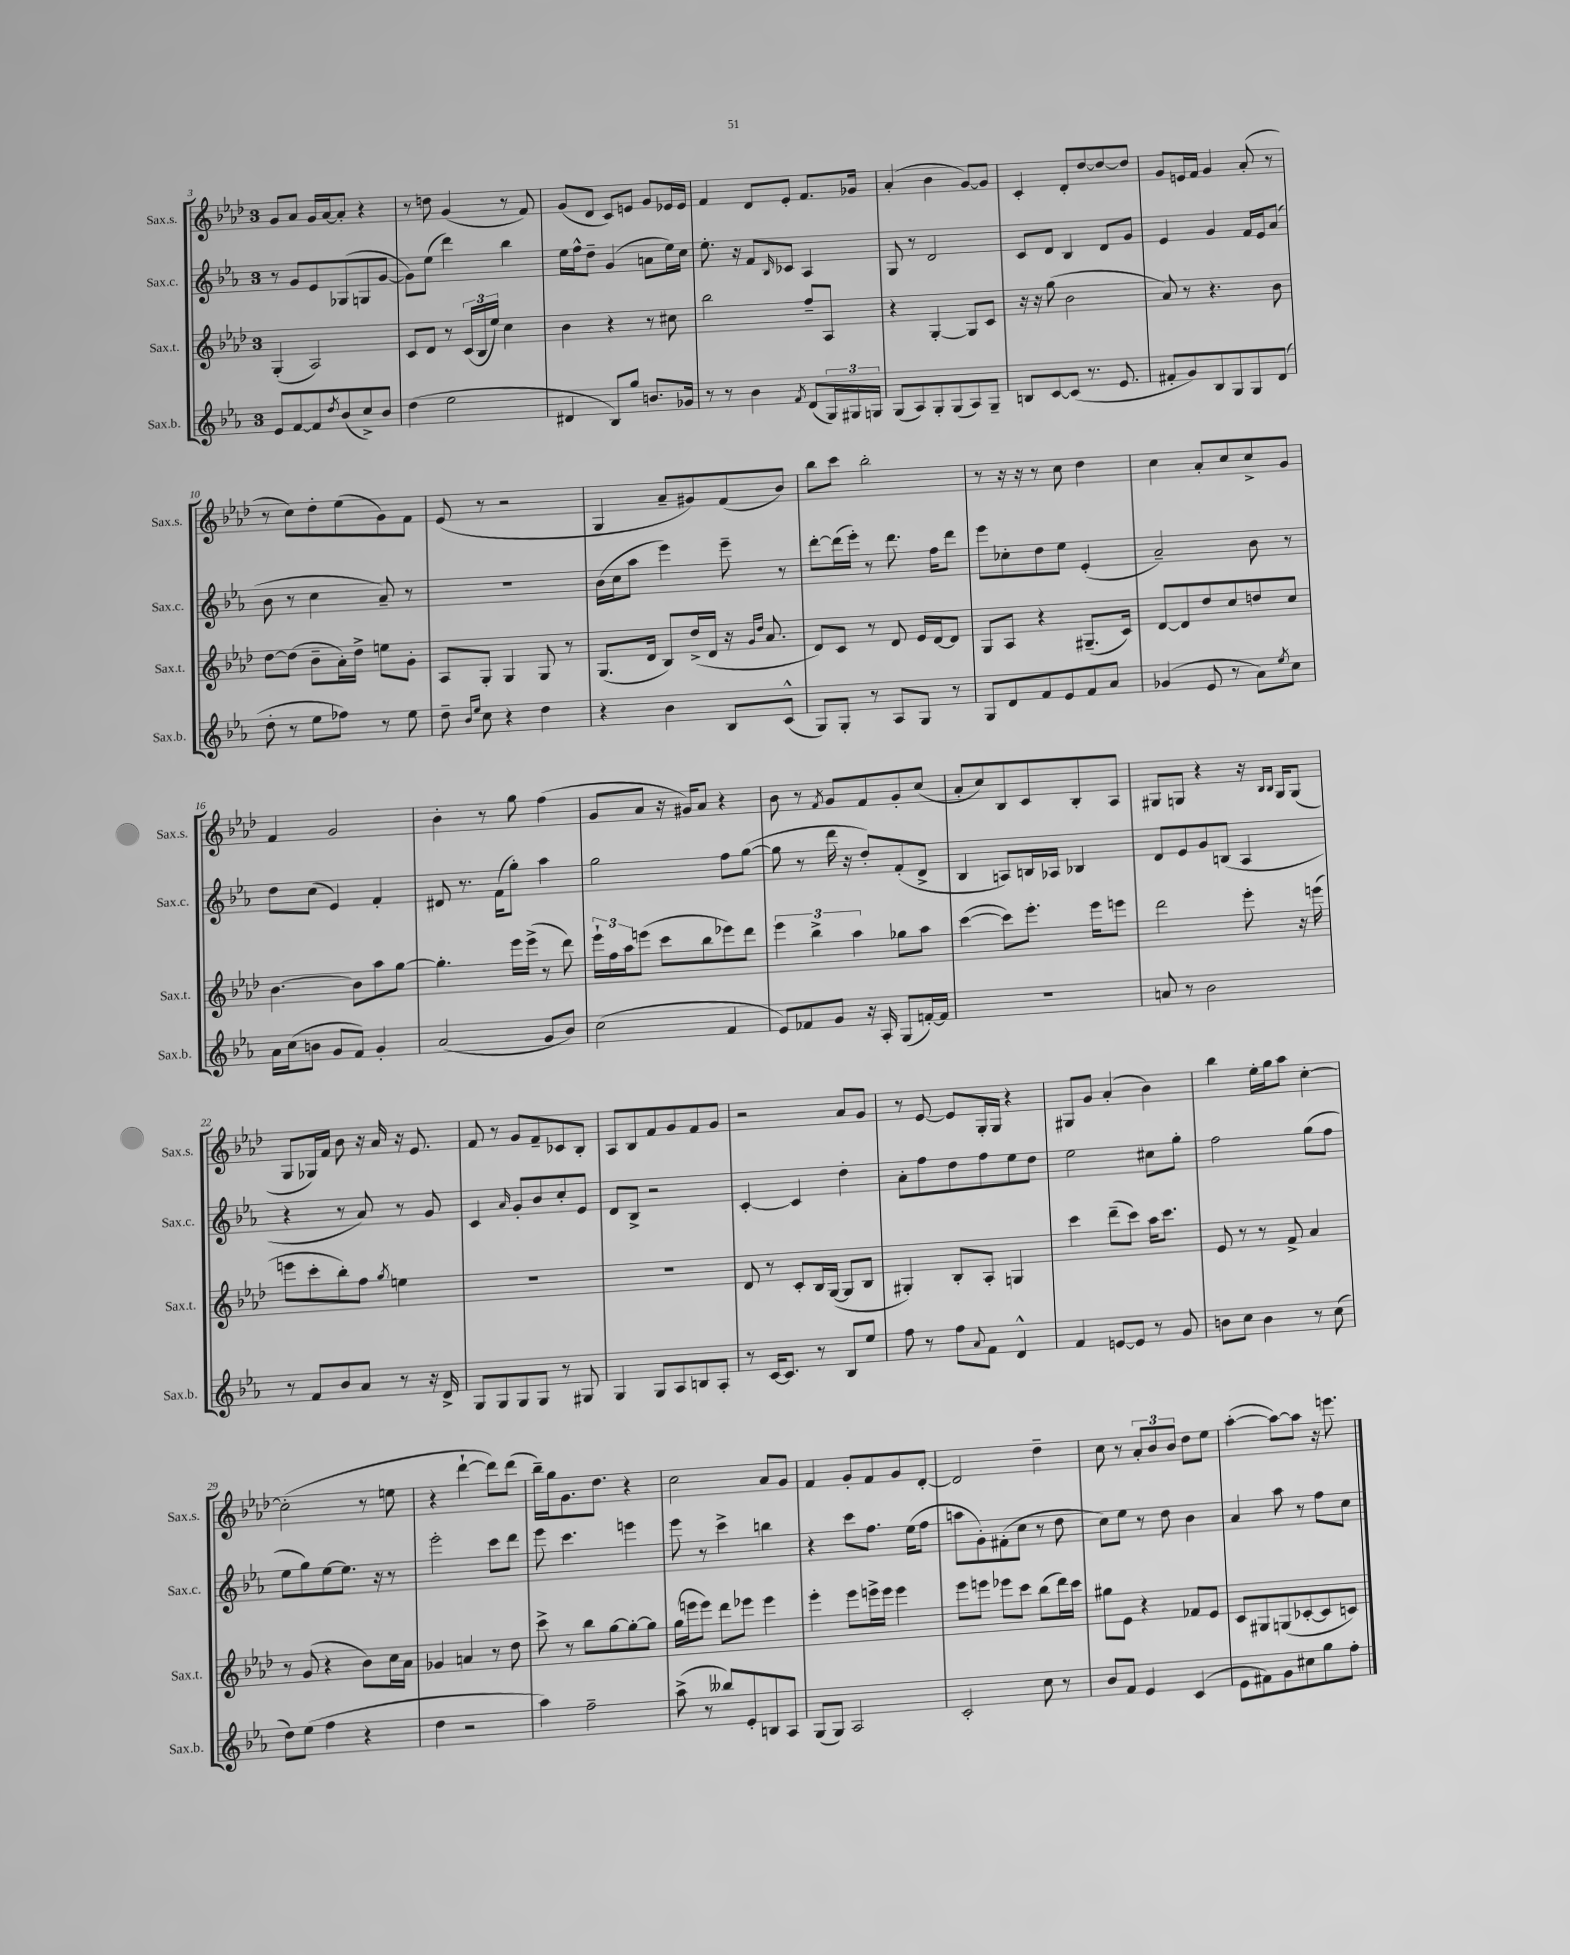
<<
\new StaffGroup <<
\new Staff = "s0" \with { instrumentName = "Sax.s." shortInstrumentName = "Sax.s." } {
    \clef treble \key aes \major \once \override Staff.TimeSignature.style = #'single-digit \time 3/4
    g'8 aes'8 g'16 aes'16~ aes'8-. r4 |
    r8 d''8 g'4( r8 f'8) |
    g'8( des'8 c'8) e'8 g'8 ees'16 ees'16 |
    f'4 des'8 ees'8-. f'8. ges'16 |
    aes'4-.( bes'4 g'8~) g'8 |
    c'4-. des'8-. des''8~ des''8~ des''8 |
    g'8 e'16 f'16 g'4 aes'8-.( r8 |
    r8 c''8) des''8-. ees''8( g'8) f'8 |
    ees'8( r8 r2 |
    g4 aes'8-- gis'8) f'8( bes'8) |
    bes''8 c'''8 bes''2-. |
    r8 r16 r16 r8 c''8 des''4 |
    c''4 aes'8-. c''8 c''8-> g'8 |
    f'4 g'2 |
    bes'4-. r8 g''8 f''4( |
    g'8 aes'8 r16 gis'16) aes'8 r4 |
    bes'8 r8 \acciaccatura { f'8 } g'8 f'8 g'8-. c''8( |
    aes'8-. c''8) bes8 c'8 bes8-. aes8 |
    gis8 g8 r4 r16 \grace { bes16 bes16 } g16 g8( |
    g8 ges16) f'16 bes'8 r16 aes'16 r16 ees'8. |
    f'8 r8 g'8 f'8-- ces'8 bes8-. |
    aes8 bes8 f'8 g'8 f'8 g'8 |
    r2 aes'8 g'8 |
    r8 ees'8~ ees'8 g16-. g16 r4 |
    gis8 g'8 aes'4-.( bes'4) |
    bes''4 ees''16-. g''16 aes''8 c''4~-. |
    c''2-.( r8 e''8 |
    r4 des'''4~-! des'''8) des'''8( |
    bes''16--) g''16 g'8. des''8. r4 |
    c''2 aes'8 g'8 |
    f'4 g'8-. f'8 g'8 des'8~-. |
    des'2 des''4-- |
    c''8 r8 \tuplet 3/2 { aes'8-. bes'8 bes'8 } des''8 ees''8 |
    aes''4~-.( aes''8~) aes''8 r16 e'''8. \bar "|." |
}
\new Staff = "s1" \with { instrumentName = "Sax.c." shortInstrumentName = "Sax.c." } {
    \clef treble \key ees \major \once \override Staff.TimeSignature.style = #'single-digit \time 3/4
    r8 g'8 ees'8 ges8( g8 g'8~ |
    g'8) ees''8( d'''4) bes''4 |
    ees''16 f''16-^ d''8-- g'4( a'8 ees''16) c''16 |
    ees''8.-. r16 f'8 \grace { bes16 } ces'8 aes4 |
    g8 r8 d'2 |
    c'8 d'8 bes4 d'8 g'8 |
    ees'4 g'4 f'16 ees'16 aes'8( |
    bes'8 r8 c''4 aes'8--) r8 |
    R2. |
    bes'16( c''16 aes''8 ees'''4) ees'''8-- r8 |
    d'''8~-. d'''16( ees'''16-.) r8 d'''8. f''16 d'''8 |
    ees'''8 ces''8-. d''8 ees''8 ees'4-.( |
    aes'2--) bes'8 r8 |
    d''8 c''8( ees'4) f'4-. |
    dis'8 r8. f'16( g''8-.) aes''4 |
    g''2 f''8 g''8~( |
    g''8 r8 d'''16 r16 d''8-.) f'8-.( d'8-> |
    bes4 a8) b16 aes16 bes4 |
    d'8 ees'8 g'8 b8( aes4 |
    r4 r8 aes'8) r8 g'8 |
    c'4 \grace { aes'16 } g'8-. bes'8 c''8-. ees'8 |
    d'8 bes8-> r2 |
    c'4~-. c'4 d''4-. |
    aes'8-. f''8 d''8 f''8 ees''8 d''8 |
    ees''2 cis''8 g''8-. |
    f''2 g''8( f''8 |
    ees''8 g''8) ees''8~ ees''8. r16 r8 |
    ees'''2-. c'''8 d'''8 |
    ees'''8 c'''4. e'''4 |
    ees'''8 r8 c'''4-> b''4 |
    r4 c'''8 f''8. ees''16( f''8 |
    a''8 g'8-.) fis'8-.( c''8 r8 d''8 |
    c''8) ees''8 r8 d''8 bes'4 |
    aes'4 aes''8 r8 f''8 c''8 \bar "|." |
}
\new Staff = "s2" \with { instrumentName = "Sax.t." shortInstrumentName = "Sax.t." } {
    \clef treble \key aes \major \once \override Staff.TimeSignature.style = #'single-digit \time 3/4
    g4-.( aes2) |
    c'8 des'8 r8 \tuplet 3/2 { c'16( bes16 ees''16) } c''4 |
    bes'4 r4 r8 cis''8 |
    bes''2 f''8-- aes8 |
    r4 g4~-. g8 c'8 |
    r16 r16 g''8( bes'2 |
    aes'8) r8 r4. bes'8 |
    des''8~ des''8( bes'8-- aes'16-.) des''16-> e''8 g'8-. |
    aes8 g8-. g4 g8 r8 |
    g8.( des'16 bes8) des''16->( des'16 r16 \grace { g'16 des''16 } aes'8. |
    des'8) c'8 r8 des'8 ees'16 des'16~ des'8 |
    g8 aes8 r4 gis8.--( c'16) |
    des'8~ des'8 des''8 c''8 d''8 c''8 |
    bes'4.~ bes'8 aes''8 g''8~ |
    g''4.-. ees'''16 ees'''16->( r8 des'''8) |
    \tuplet 3/2 { ees'''16-! f''16 aes''16 } e'''8( c'''8 bes''8 ees'''8) des'''8 |
    \tuplet 3/2 { ees'''4 bes''4-> aes''4 } ges''8 aes''8 |
    c'''4~( c'''8) ees'''8.-. ees'''16 e'''8 |
    des'''2 ees'''8-. r16 e'''16( |
    e'''8 c'''8-. bes''8-.) f''8 \acciaccatura { g''8 } e''4 |
    R2. |
    R2. |
    des'8 r8 c'8-. bes16 g16~( g8 bes8 |
    gis4-.) bes8-. aes8-. g4 |
    c'''4 des'''8--( c'''8) aes''16 c'''8. |
    ees'8 r8 r8 f'8-> aes'4 |
    r8 g'8( r4 bes'8) c''16 aes'16 |
    ges'4 a'4 r8 des''8 |
    c'''8-> r8 bes''8 g''8~ g''8~-. g''8 |
    g''16( e'''16 e'''8) des'''8 ees'''8 ees'''4 |
    ees'''4-. ees'''8 e'''16-> e'''16 e'''4 |
    ees'''8 e'''8 ees'''8 c'''8 bes''8( des'''16) c'''16 |
    gis''8 ees'8 r4 fes'8 ees'8 |
    c'8 gis8 g8( ces'8~-. ces'8 c'8) \bar "|." |
}
\new Staff = "s3" \with { instrumentName = "Sax.b." shortInstrumentName = "Sax.b." } {
    \clef treble \key ees \major \once \override Staff.TimeSignature.style = #'single-digit \time 3/4
    ees'8 f'8~ f'8 \acciaccatura { d''8 } bes'8( c''8->) bes'8 |
    d''4( ees''2 |
    dis'4 bes8) g''8 b'8. ges'16 |
    r8 r8 bes'4 \acciaccatura { f'8 } d'8( \tuplet 3/2 { g16) gis16 g16 } |
    g8( aes8) g8-. g8( aes8) g8-- |
    b8 c'8~ c'8( r8. ees'8. |
    fis'8-. g'8) bes8 g8 g8 d'8( |
    d''8-. r8 ees''8 fes''8) r8 ees''8 |
    d''8-- \grace { bes'16 ees''16 } c''8 r4 d''4 |
    r4 bes'4 bes8 c'8-^( |
    g8) g8-. r8 aes8 g8 r8 |
    g8 d'8 f'8 ees'8 f'8 aes'8 |
    ges'4( ees'8 r8 aes'8) \acciaccatura { ees''8 } c''8 |
    aes'16 c''16( b'8 g'8 f'8) g'4-. |
    aes'2( g'8 bes'8) |
    c''2( f'4 |
    ees'8) fes'8 g'8 r16 aes16-. g8( f'16~-.) f'16 |
    R2. |
    a'8 r8 bes'2 |
    r8 f'8 bes'8 aes'8 r8 r16 d'16-> |
    g8 g8 g8 g8 r8 gis8 |
    g4 g8 aes8 b8 aes8-. |
    r8 c'16~ c'8. r8 bes8 ees''8 |
    f''8 r8 f''8 \appoggiatura { aes'8 } f'8 d'4-^ |
    f'4 e'8~ e'8 r8 g'8 |
    b'8 c''8 b'4 r8 c''8( |
    d''8) ees''8( f''4 r4 |
    d''4 r2 |
    aes''4) f''2-- |
    aes''8->( r8 beses''8) ees'8-. b8 aes8 |
    g8( g8) aes2 |
    c'2-. c''8 r8 |
    bes'8 f'8 ees'4 c'4( |
    ees'8 fis'8) g'8 cis''8 g''8 f''8-. \bar "|." |
}
>>
>>
\layout { \context { \Score currentBarNumber = #3 } }
